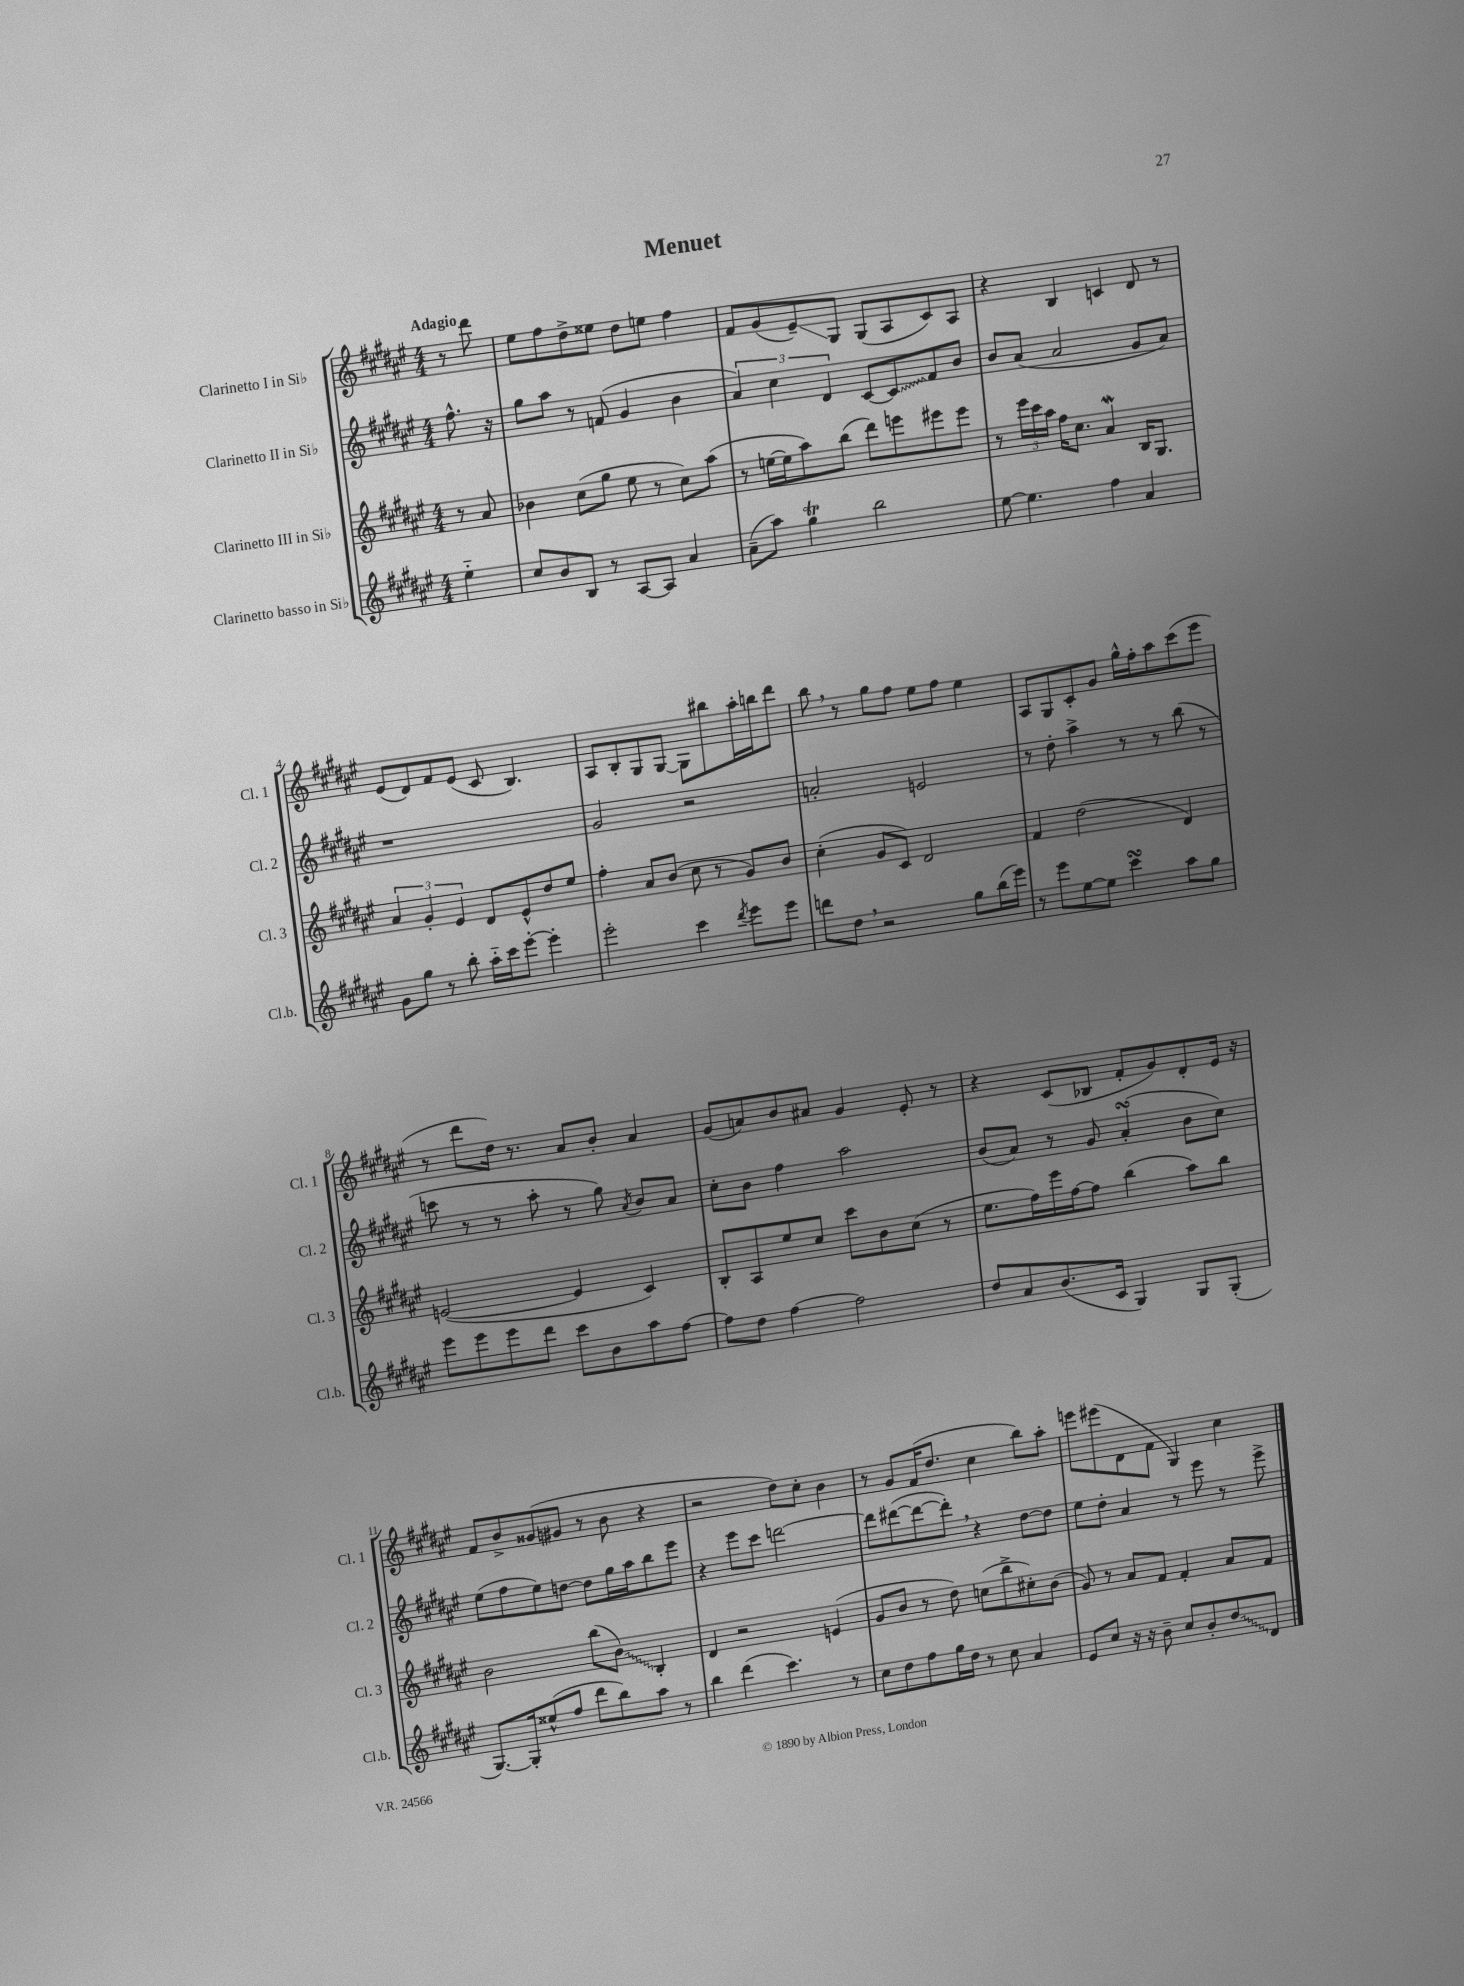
\header { title = "Menuet" }
<<
\new StaffGroup <<
\new Staff = "s0" \with { instrumentName = "Clarinetto I in Sib" shortInstrumentName = "Cl. 1" } {
    \clef treble \key fis \major \numericTimeSignature \time 4/4 \partial 4 \tempo "Adagio"
    \autoBeamOff r8 dis'''8 |
    eis''8[ fis''8 dis''8-> eisis''8] dis''8[ e''8] fis''4 |
    fis'8[ gis'8( eis'8--\glissando) gis8] gis8[( ais8 cis'8) ais8] |
    r4 b4 c'4 dis'8 r8 |
    eis'8[( dis'8) fis'8 eis'8]( cis'8 b4.) |
    ais8[ b8-. gis8 gis8]~ gis8[ bis''8 ais''16-. b''16 dis'''8] |
    b''8 \breathe r8 gis''8[ fis''8] eis''8[ fis''8] eis''4 |
    ais8[ gis8 cis'8-. gis'8] gis''16[-^ fis''16-. ais''8 cis'''8( eis'''8] |
    r8 dis'''8[ dis''16]) r8. ais'8[ b'8]-. ais'4 |
    gis'8[( a'8) b'8 ais'8] gis'4 eis'8-. r8 |
    r4 cis'8[( bes8] fis'8[-. gis'8) dis'8-. eis'16] r16 |
    fis'8[ b'8-> gisis'8( gis'8] r8 b'8 r4 |
    r2 dis''8[) cis''8]-. b'4 |
    r8 gis'8[ fis'16( dis''8.] cis''4 b''8[) ais''8]-. |
    e'''8[ eis'''8( dis'8 fis'8] gis4) cis''4 \bar "|." |
}
\new Staff = "s1" \with { instrumentName = "Clarinetto II in Sib" shortInstrumentName = "Cl. 2" } {
    \clef treble \key fis \major \numericTimeSignature \time 4/4 \partial 4
    \autoBeamOff fis''8.-^ r16 |
    gis''8[ ais''8] r8 f'8( gis'4 b'4 |
    \tuplet 3/2 { ais'4) cis''4 dis'4 } cis'8[~ \once \override Glissando.style = #'zigzag cis'8\glissando fis'8 b'8] |
    b'8[ ais'8]( ais'2 gis'8[ ais'8]) |
    r1 |
    gis'2 r2 |
    a'2-. e'2 |
    r8 dis''8-. ais''4-> r8 r8 b''8( r8 |
    c'''8 r8 r8 ais''8-. r8 gis''8) \acciaccatura { ais'8 } b'8[ ais'8] |
    cis''8[-. b'8] fis''4 ais''2 |
    b'8[( ais'8]) r8 gis'8 ais'4-.\turn( b'8[ cis''8]) |
    eis''8[( fis''8 eis''8) d''8]~ d''8[ gis''16 ais''16 b''8 eis'''8] |
    r4 eis'''8[ cis'''8] d'''2~ |
    d'''8[ dis'''8~( dis'''8~ dis'''8]-.) \breathe r4 dis''8[~ dis''8] |
    eis''8[ dis''8]-. ais'4 r8 eis'''8 r8 eis'''8-> \bar "|." |
}
\new Staff = "s2" \with { instrumentName = "Clarinetto III in Sib" shortInstrumentName = "Cl. 3" } {
    \clef treble \key fis \major \numericTimeSignature \time 4/4 \partial 4
    \autoBeamOff r8 ais'8 |
    bes'4 cis''8[( gis''8] eis''8 r8 cis''8[) ais''8]( |
    r8 e''16[~ e''16 ais''8) b''8]( dis'''8[) e'''8 eis'''8 eis'''8] |
    r8 \tuplet 3/2 { eis'''16[ cis'''16 ais''16] } fis''16[ cis''8.] ais'4\mordent b16[ gis8.] |
    \tuplet 3/2 { ais'4 gis'4-. eis'4 } dis'8[ eis'8-^ dis''8 eis''8] |
    fis''4-. ais'8[ b'8]( cis''8 r8 gis'8[) b'8] |
    cis''4-.( gis'8[ cis'8]) dis'2 |
    fis'4 dis''2( dis'4) |
    e'2~( e'4 cis'4) |
    b8[-. ais8 eis''8 cis''8] cis'''8[ b'8 cis''8]( r8 |
    eis''8.[ fis''16) eis'''16 fis''16~ fis''8] b''4( ais''8[) b''8] |
    b'2 b''8[( \once \override Glissando.style = #'zigzag b'8]\glissando) b4-. |
    dis'4 r2 e'4( |
    gis'8[ b'8] r8 dis''8) c''8[( b''8-> cis''8-.) b'8]( |
    gis'8) r8 ais'8[ fis'8] fis'4-. ais'8[ fis'8] \bar "|." |
}
\new Staff = "s3" \with { instrumentName = "Clarinetto basso in Sib" shortInstrumentName = "Cl.b." } {
    \clef treble \key fis \major \numericTimeSignature \time 4/4 \partial 4
    \autoBeamOff eis''4-_ |
    cis''8[ b'8 b8] r8 ais8[~ ais8] ais'4 |
    ais'8[--( ais''8]) gis''4\trill b''2 |
    eis''8~ eis''4. fis''4 ais'4 |
    gis'8[ gis''8] r8 b''8-. ais''16[-_ cis'''16 eis'''8]~-. eis'''4-. |
    eis'''2-. cis'''4 \acciaccatura { dis'''8 } eis'''8[ eis'''8] |
    d'''8[ dis''8] \breathe r2 gis''8[ b''16( eis'''16]) |
    r8 eis'''8[ eis''8~ eis''8] cis'''4\turn ais''8[ gis''8] |
    eis'''8[ eis'''8 eis'''8 dis'''8] cis'''8[ b'8 ais''8 fis''8]~ |
    fis''8[ dis''8] fis''4~ fis''2 |
    dis''8[ ais'8 b'8.( cis'16] gis4) gis8[ gis8]-.( |
    gis8.[~) gis16-. eisis''8-^( fis''8] dis'''8[ b''8) ais''8] r8 |
    b''4 dis'''4( cis'''4.) r8 |
    cis''8[ dis''8 fis''8 gis''16 dis''16] r8 cis''8 ais'4 |
    eis'8[ cis''8] r16 r16 b'8-- cis''8[ b'8-. \once \override Glissando.style = #'zigzag dis''8\glissando dis'8] \bar "|." |
}
>>
>>
